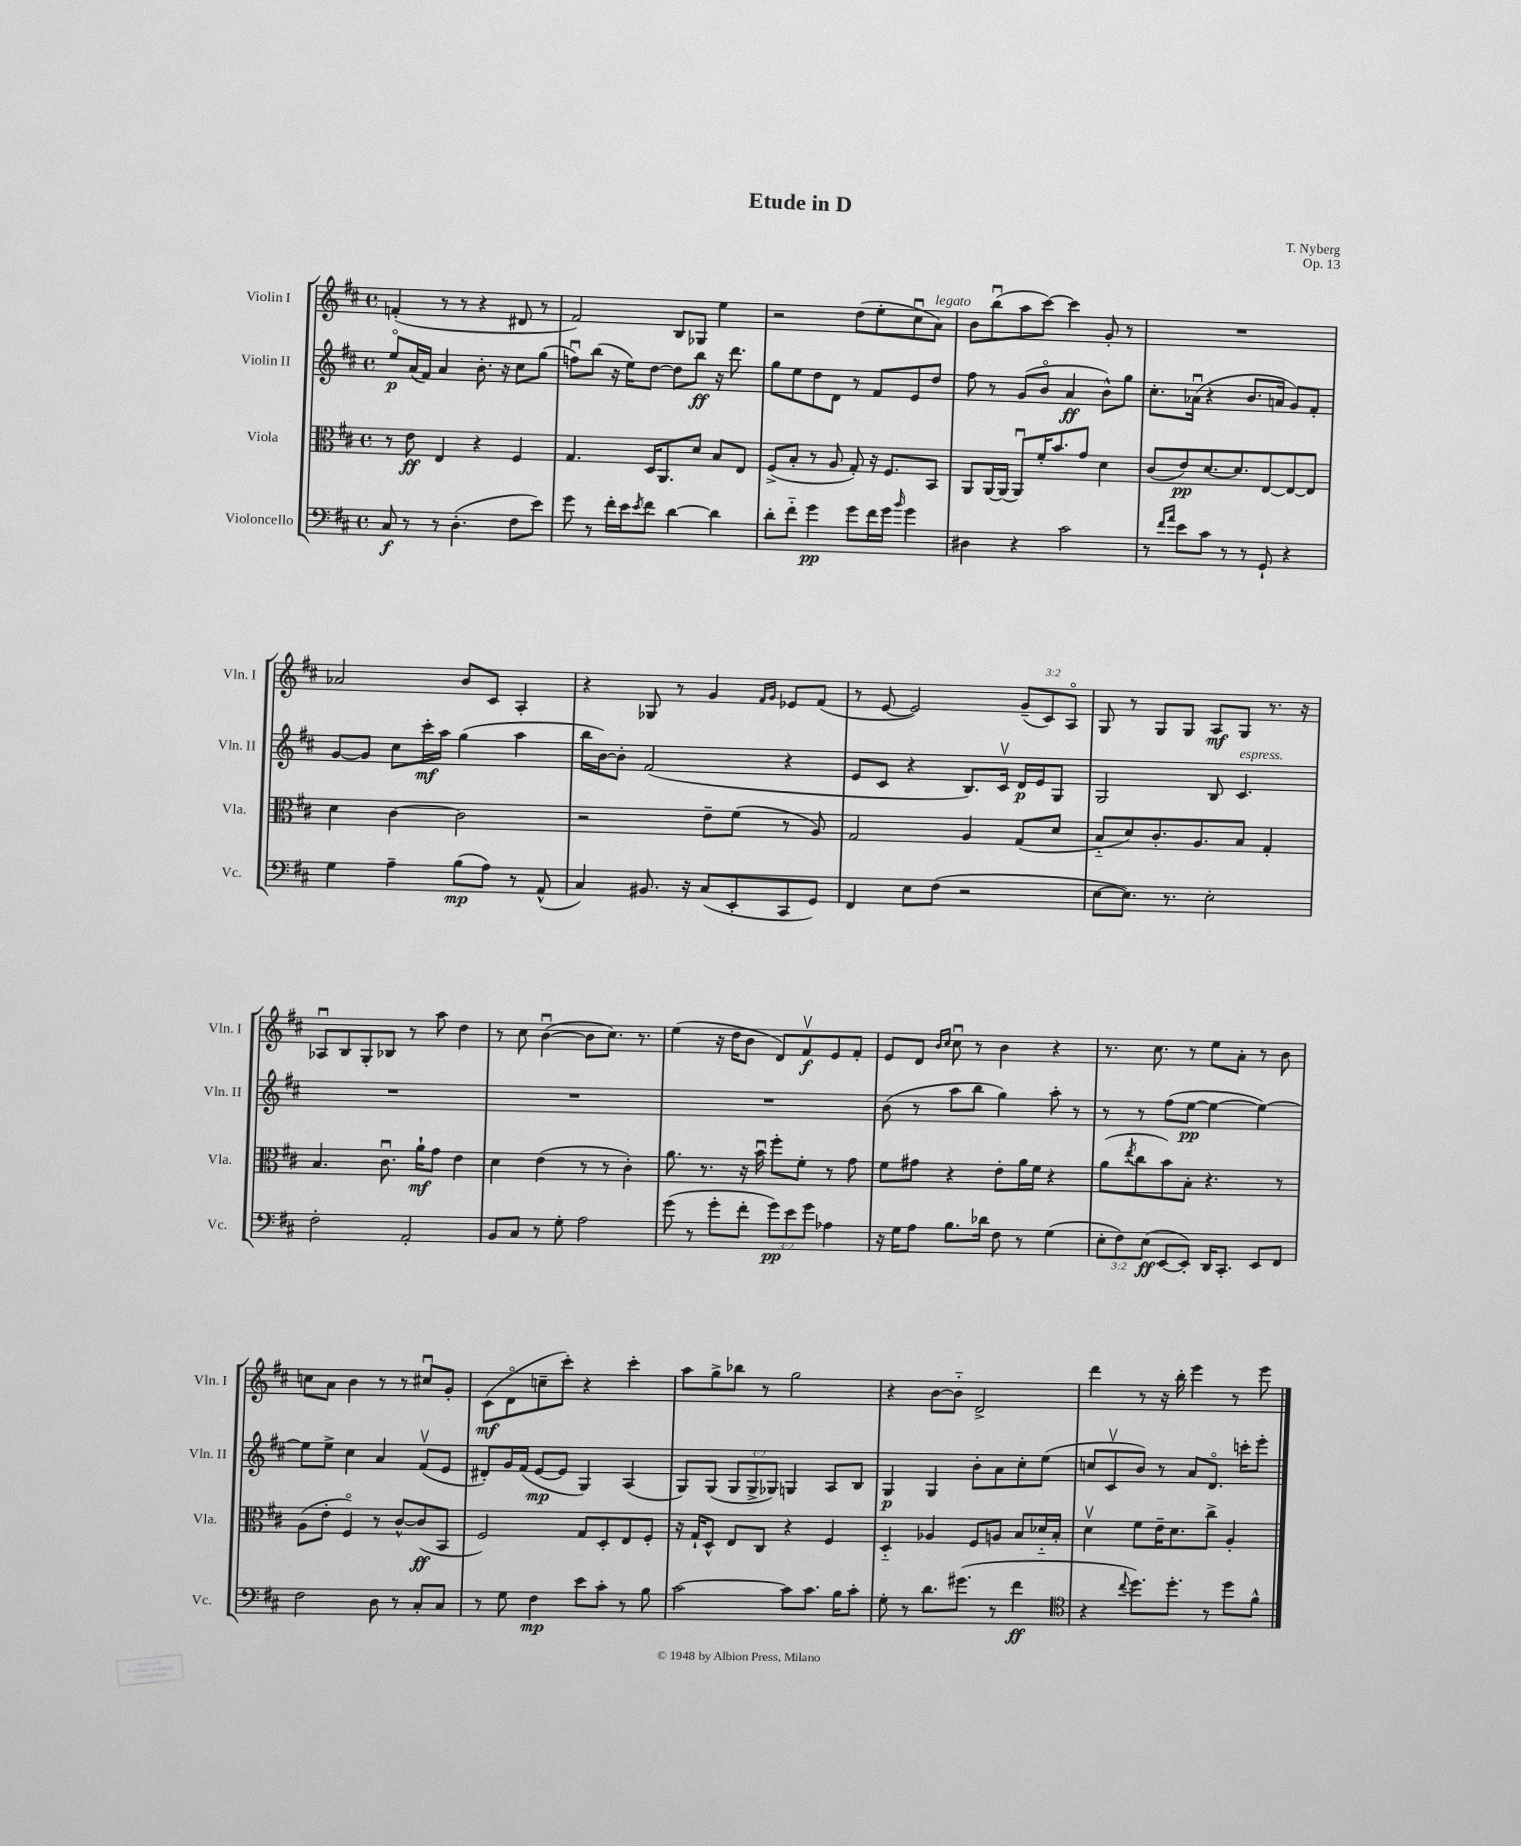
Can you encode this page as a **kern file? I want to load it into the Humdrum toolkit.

**kern	**kern	**kern	**kern
*staff4	*staff3	*staff2	*staff1
*clefF4	*clefC3	*clefG2	*clefG2
*k[f#c#]	*k[f#c#]	*k[f#c#]	*k[f#c#]
*M4/4	*M4/4	*M4/4	*M4/4
*met(c)	*met(c)	*met(c)	*met(c)
8C#	8r	8eeo	(4f'
8r	8e	(16a	.
.	.	16f#)	.
8r	4E	4a	8r
(4.D'	.	.	8r
.	4r	8.b'	4r
.	.	16r	.
8F#	4F#	8cc#	8d#
8e)	.	(8gg	8r
=	=	=	=
8g	4.G	8ffu)	2f#)
8r	.	(8bb	.
16f#'	.	16r	.
16e	.	16ee)	.
8qe	.	.	.
8f#	16D	[8dd	.
.	8.AA	.	.
[4d	.	8dd]	8B
.	8d	8bb	8G-
4d]	8B	16r	4ee
.	.	8.ddd	.
.	8E	.	.
=	=	=	=
8d'	(8F#^	8gg	2r
8f#'~	8B'	8ee	.
4g	8r	8dd	.
.	8A	8d	.
8g	8G')	8r	(8dd
16f#	16r	8f#	8ee'
16g	8.F#	.	.
16qqb	.	.	.
4g	.	8e	8cc#u
.	8BB	8dd	8a)
=	=	=	=
4D#	8AA	8ff#	8b
.	[16AA	8r	(8bbu
.	(16AA]	.	.
4r	8AAu)	(8g	8aa
.	16f#'	8bo	[8ccc#)
.	8.b	.	.
2c#	.	4a	4ccc#]
.	8g	.	.
.	4d	8b^^)	8g'
.	.	8gg	8r
=	=	=	=
8r	(8c#	8.cc#'	1r
16qqf#	.	.	.
16qqa	.	.	.
8e	8e)	.	.
.	.	(16a-u	.
8c#	[8.d	4r	.
8r	.	.	.
.	8.d]	.	.
8r	.	8.b	.
8GG`	[8E	.	.
.	.	16a	.
4r	8E_	8g)	.
.	8E]	8f#'	.
=	=	=	=
4G	4d	[8g	2a-
.	.	8g]	.
4A~	[4c#	8cc#	.
.	.	16ccc#'	.
.	.	16aa	.
(8B	2c#]	(4gg	8b
8A)	.	.	8c#
8r	.	4aa	4A'
(8AA^^	.	.	.
=	=	=	=
4C#)	2r	16bb	4r
.	.	[16b)	.
.	.	8b']	.
8.BB#	.	(2f#	8G-
.	.	.	8r
16r	.	.	.
(8C#	8e~	.	4g
8EE'	(8f#	.	.
.	.	.	16qqf#
.	.	.	16qqg
8CC#	8r	4r	8e-
8GG)	8A)	.	(8f#
=	=	=	=
4FF#	2G	8e	8r
.	.	8c#	[8e
8E	.	4r	2e])
(8F#	.	.	.
2r	4A	8.B)	.
.	.	16c#v	.
.	(8G	16d	(12g~
.	.	16e	.
.	.	.	12c#)
.	8d	8G	.
.	.	.	12Ao
=	=	=	=
[8E	8B'~	2G	8G
8.E])	8d)	.	8r
.	8.c#'	.	8G
8.r	.	.	.
.	.	.	8G
.	8.A	.	.
2E'	.	8B	8A
.	8B	4.c#	8G
.	4G'	.	8.r
.	.	.	16r
=	=	=	=
2F#'	4.B	1r	8A-u
.	.	.	8B
.	.	.	8G'
.	8.c#u	.	8B-
2AA'	.	.	8r
.	16a`	.	.
.	8g	.	8aa
.	4e	.	4dd
=	=	=	=
8BB	4d	1r	8r
8C#	.	.	8cc#
8r	(4e	.	([4bu
8G'	.	.	.
2A	8r	.	8b]
.	8r	.	8.cc#)
.	4c#')	.	.
.	.	.	8.r
=	=	=	=
(8g	8.a	1r	(4ee
8r	.	.	.
.	8.r	.	.
8g'	.	.	16r
.	.	.	16dd
8f#'	16r	.	8b
.	16bu	.	.
12g)	8ff#'	.	8d)
12e	.	.	.
.	8f#'	.	8f#v
12g	.	.	.
4A-	8r	.	8e
.	8g	.	8f#'
=	=	=	=
16r	8f#	(8b	8e
16G	.	.	.
8A	8g#	8r	8d
.	.	.	16qqb
.	.	.	16qqcc#
8.B	4r	8aa	8cc#u
.	.	8bb	8r
16d-	.	.	.
8F#	8e'	4gg)	4b
8r	16a	.	.
.	16f#	.	.
(4G	4r	8aa'	4r
.	.	8r	.
=	=	=	=
12E'	(8a	8r	8.r
12F#)	.	.	.
.	8qee	.	.
.	8cc#	8r	.
(12E	.	.	.
.	.	.	8.cc#
[8EE	8b)	(8ff#	.
8EE'])	8B'	[8ee	8r
16DD	4.r	4ee_	8ee
8.CC#'	.	.	.
.	.	.	8a'
8EE	.	4ee_)	8r
8FF#	8r	.	8b
=	=	=	=
2F#	(8A	8ee]	8cc
.	8e'	8ee^	8a
.	4F#o)	4cc#	4b
8D	8r	4a	8r
8r	[8c#^^	.	8r
8C#'	(8c#]	(8f#v	8cc#u
8C#	8BB	8e	8g'
=	=	=	=
8r	2F#)	8d#')	(8c#
8G	.	16g	8do
.	.	(16f#	.
4F#	.	[8e	8cc~
.	.	8e]	8ccc#')
8e	8G	4G)	4r
8c#'	8D'	.	.
8r	8E	(4A	4ccc#'
8B	8F#'	.	.
=	=	=	=
[2c#	16r	8G)	8aa
.	16G`	.	.
.	8D^^	(8G	8gg^
.	8E	12G	8bb-
.	.	12G^	.
.	8C#	.	8r
.	.	12G-)	.
8c#]	4r	4G	2gg
8.c#	.	.	.
.	4F#	8A	.
16B	.	.	.
8c#'	.	8B	.
=	=	=	=
8G'	4D'~	4G	4r
8r	.	.	.
8.d	4A-	4G	[8b
.	.	.	8b'~]
(8.g#	.	.	.
.	8F#	8b'	2d^
8r	8A	8a	.
4f#	8B	8cc#'	.
.	16d-'~	(8ee	.
.	16B'	.	.
=	=	=	=
*clefC4	*	*	*
4r	4dv	8cc	4ddd
.	.	8c#v	.
8qqcc#	.	.	.
8.dd)	8f#	8b)	8r
.	16e~	8r	16r
8.dd'	8.d	.	16bb'
.	.	8a	4eee
8r	8cc#^	8.do	.
8dd	4A'	.	8r
.	.	16ccc'	.
8f#^^	.	8eee'	8eee
==	==	==	==
*-	*-	*-	*-
